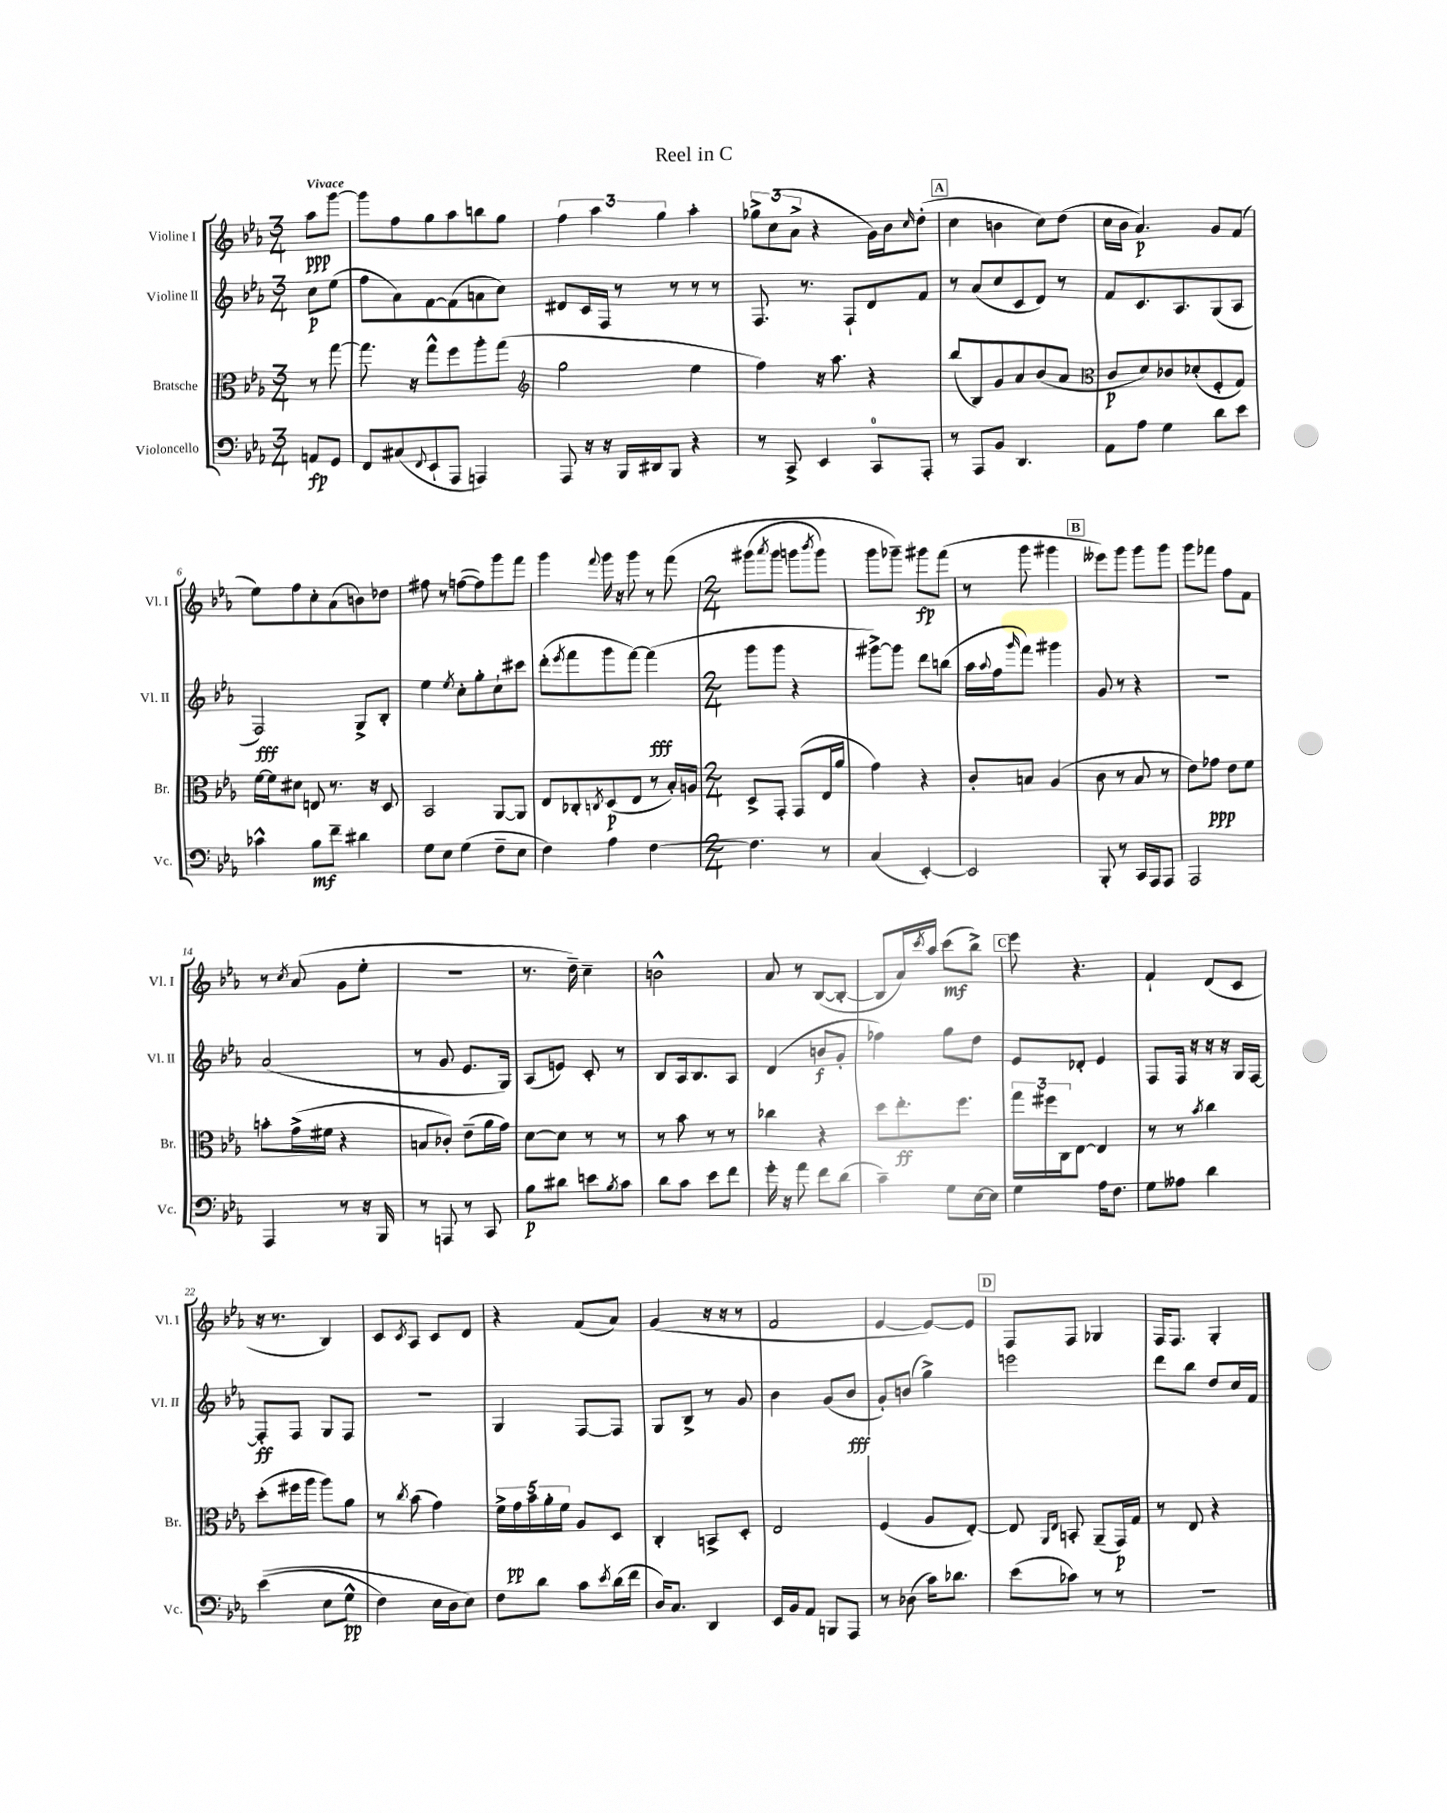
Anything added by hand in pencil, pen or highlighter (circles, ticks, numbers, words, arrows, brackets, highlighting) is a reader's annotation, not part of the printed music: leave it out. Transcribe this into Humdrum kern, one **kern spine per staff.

**kern	**dynam	**kern	**dynam	**kern	**dynam	**kern	**dynam
*part4	*part4	*part3	*part3	*part2	*part2	*part1	*part1
*staff4	*staff4	*staff3	*staff3	*staff2	*staff2	*staff1	*staff1
*I"Violoncello	*	*I"Bratsche	*	*I"Violine II	*	*I"Violine I	*
*I'Vc.	*	*I'Br.	*	*I'Vl. II	*	*I'Vl. I	*
*clefF4	*	*clefC3	*	*clefG2	*	*clefG2	*
*k[b-e-a-]	*	*k[b-e-a-]	*	*k[b-e-a-]	*	*k[b-e-a-]	*
*M3/4	*	*M3/4	*	*M3/4	*	*M3/4	*
=	=	=	=	=	=	=	=
!	!	!	!	!	!	!LO:TX:a:B:t=Vivace	!
8AAn/L	fp	8r	.	8cc\L	p	8aa-\L	ppp
8GG/J	.	[8gg\	.	(8ee-\J	.	[8ggg\J	.
=1	=1	=1	=1	=1	=1	=1	=1
8FF/L	.	8.gg\]	.	8ff\L	.	8ggg\L]	.
(8C#X/	.	.	.	8a-\)	.	8ff\	.
.	.	16r	.	.	.	.	.
8qqFF/	.	.	.	.	.	.	.
8EE-`/	.	8gg^^\L	.	[8f\	.	8gg\	.
8AAA-/J	.	8ff\	.	(8f\]	.	8aa-\	.
4AAAn/)	.	8aa-'\	.	8an\	.	8bbn\	.
.	.	(8gg\J	.	8cc\J)	.	8gg\J	.
=2	=2	=2	=2	=2	=2	=2	=2
*	*	*clefG2	*	*	*	*	*
8AAA-/	.	2gg\	.	8d#X/L	.	6ff\	.
16r	.	.	.	16c/L	.	.	.
.	.	.	.	.	.	6aa-\	.
16r	.	.	.	16F/JJ	.	.	.
16BBB-/LL	.	.	.	8r	.	.	.
16DD#X/J	.	.	.	.	.	.	.
.	.	.	.	.	.	6gg\	.
8BBB-/J	.	.	.	8r	.	.	.
4r	.	4ee-\	.	8r	.	4aa-'\	.
.	.	.	.	8r	.	.	.
=3	=3	=3	=3	=3	=3	=3	=3
8r	.	4ff\)	.	8.F/	.	12gg-X^\L	.
.	.	.	.	.	.	(12cc\	.
8CC^/	.	.	.	.	.	.	.
.	.	.	.	.	.	12a-^\J	.
.	.	.	.	8.r	.	.	.
4EE-/	.	16r	.	.	.	4r	.
.	.	8.aa-\	.	.	.	.	.
.	.	.	.	8F`/L	.	.	.
8CC/L	.	4r	.	8d/	.	16g\LL)	.
.	.	.	.	.	.	16b-\J	.
.	.	.	.	.	.	16qqcc/	.
8AAA-'/J	.	.	.	8f/J	.	(8dd'\J	.
!!LO:REH:place=s1:t=A
=4	=4	=4	=4	=4	=4	=4	=4
8r	.	(8bb-/L	.	8r	.	4cc\	.
8AAA-/L	.	8B-/)	.	(8a-/L	.	.	.
8BB-/J	.	8g/	.	8cc/	.	4bn\	.
4.DD/	.	8a-/	.	8c/	.	.	.
.	.	(8b-/	.	8d/J)	.	8cc\L)	.
.	.	8a-/J	.	8r	.	(8dd\J	.
=5	=5	=5	=5	=5	=5	=5	=5
*	*	*clefC3	*	*	*	*	*
8AA-\L	.	8c/L	p	8f/L	.	16cc\LL	.
.	.	.	.	.	.	16b-\JJ	.
8A-\J	.	8d/)	.	8.c/	.	4.a-/)	p
4G\	.	8c-X/	.	.	.	.	.
.	.	.	.	8.A-/	.	.	.
.	.	(8d-X'/	.	.	.	.	.
8d\L	.	8F'/	.	(8G/	.	8g/L	.
8e-\J	.	8G/J)	.	8A-/J	.	(8f/J	.
!!LO:LB:g=z
=6	=6	=6	=6	=6	=6	=6	=6
4c-X^^\	.	[16f\LL	.	2F/)	fff	8ee-\L)	.
.	.	16f\J]	.	.	.	.	.
.	.	8d#X\J	.	.	.	8ff\	.
8B-\L	mf	8En/	.	.	.	8cc'\	.
8f~\J	.	8.r	.	.	.	(8a-\	.
4d#X\	.	.	.	8G^/L	.	8bn\)	.
.	.	16r	.	.	.	.	.
.	.	8D/	.	8B-'/J	.	8dd-X\J	.
=7	=7	=7	=7	=7	=7	=7	=7
8G\L	.	2BB-/	.	4ee-\	.	8ff#X\	.
8E-\J	.	.	.	.	.	8r	.
.	.	.	.	8qee-/	.	.	.
(4G\	.	.	.	8cc'\L	.	([8ffn\L	.
.	.	.	.	8gg'\	.	8ff\])	.
8F~\L	.	[8AA-/L	.	8cc`\	.	8ggg\	.
8E-\J	.	8AA-/J]	.	8ccc#X\J	.	8fff\J	.
=8	=8	=8	=8	=8	=8	=8	=8
4F\)	.	8E-/L	.	(8ddd'\L	.	4ggg\	.
.	.	.	.	8qeee-/	.	.	.
.	.	8C-X'/	.	8fff\	.	.	.
.	.	8qCn/	.	.	.	8qqfff/	.
4A-\	.	(8D/	p	8ggg\	.	16ggg\	.
.	.	.	.	.	.	16r	.
.	.	8E-/J	.	[8fff\J)	.	8ggg\	.
[4F\	.	8r	.	(4fff\]	fff	8r	.
.	.	16B-'/LL)	.	.	.	(8fff\	.
.	.	16An/JJ	.	.	.	.	.
=9	=9	=9	=9	=9	=9	=9	=9
*M2/4	*	*M2/4	*	*M2/4	*	*M2/4	*
4.F\]	.	8D^/L	.	8ggg\L	.	(8ggg#X\L	.
.	.	.	.	.	.	8qaaa-/	.
.	.	8GG'/J	.	8ggg\J	.	8ggg#\J	.
.	.	(8GG/L	.	4r	.	8gggn\L	.
.	.	.	.	.	.	8qbbb-/	.
8r	.	16E-/L	.	.	.	8ggg\J)	.
.	.	16a-/JJ	.	.	.	.	.
=10	=10	=10	=10	=10	=10	=10	=10
(4C/	.	4g\)	.	[8ggg#X^\L)	.	8ggg\L	.
.	.	.	.	8ggg#\J]	.	8ggg-X~\J)	.
[4EE-'/)	.	4r	.	8ddd\L	.	8ggg#X\L	fp
.	.	.	.	(8bbn\J	.	(8fff\J	.
=11	=11	=11	=11	=11	=11	=11	=11
2EE-/]	.	8c'/L	.	16aa-\LL	.	8r	.
.	.	.	.	8qqaa-/	.	.	.
.	.	.	.	16ff\J	.	.	.
.	.	.	.	16qqggg/	.	.	.
.	.	8Bn/J	.	8fff\J)	.	8ggg\	.
.	.	(4A-/	.	4ggg#X\	.	4ggg#X\	.
!!LO:REH:place=s1:t=B
=12	=12	=12	=12	=12	=12	=12	=12
8BBB-'/	.	8c\	.	8g/	.	8eee--X\L)	.
8r	.	8r	.	8r	.	8ggg\J	.
16CC/LL	.	8B-/	.	4r	.	8ggg\L	.
16AAA-/J	.	.	.	.	.	.	.
8AAA-/J	.	8r	.	.	.	8ggg\J	.
=13	=13	=13	=13	=13	=13	=13	=13
2AAA-/	.	8e-\L)	.	2r	.	8ggg\L	.
.	.	8g-X\J	ppp	.	.	8fff-X\J	.
.	.	8e-\L	.	.	.	8ff\L	.
.	.	8f\J	.	.	.	8f\J	.
!!LO:LB:g=z
=14	=14	=14	=14	=14	=14	=14	=14
4AAA-/	.	8bn'\L	.	(2a-/	.	8r	.
.	.	.	.	.	.	8qcc/	.
.	.	(16g^\L	.	.	.	(8a-/	.
.	.	16f#X\JJ	.	.	.	.	.
8r	.	4r	.	.	.	8g\L	.
16r	.	.	.	.	.	8ee-'\J	.
16BBB-/	.	.	.	.	.	.	.
=15	=15	=15	=15	=15	=15	=15	=15
8r	.	8Bn/L	.	8r	.	2r	.
8AAAn/	.	8c-X'/J)	.	8g/	.	.	.
8r	.	(8e-~\L	.	8.e-/L	.	.	.
8CC/	.	16a-\L	.	.	.	.	.
.	.	16g\JJ)	.	16G/Jk)	.	.	.
=16	=16	=16	=16	=16	=16	=16	=16
8B-\L	p	[8d\L	.	(8A-/L	.	8.r	.
8d#X\J	.	8d\J]	.	8en/J)	.	.	.
.	.	.	.	.	.	16dd~\)	.
8en\L	.	8r	.	8c'/	.	4cc~\	.
8qB-/	.	.	.	.	.	.	.
8c\J	.	8r	.	8r	.	.	.
=17	=17	=17	=17	=17	=17	=17	=17
8d\L	.	8r	.	8B-/L	.	2bn^^\	.
8c\J	.	8b-\	.	16A-/k	.	.	.
.	.	.	.	8.B-/	.	.	.
8e-\L	.	8r	.	.	.	.	.
8f\J	.	8r	.	8A-/J	.	.	.
=18	=18	=18	=18	=18	=18	=18	=18
16g'\	.	4cc-X\	.	(4d/	.	8a-/	.
16r	.	.	.	.	.	.	.
8a-\	.	.	.	.	.	8r	.
8f\L	.	4r	.	8bn/L	f	([8B-/L	.
(8d\J	.	.	.	8g'/J	.	8B-'/J_	.
=19	=19	=19	=19	=19	=19	=19	=19
4c~\)	.	8dd\L	.	4ff-X\)	.	8B-/L]	.
.	.	8.ee-'\	ff	.	.	16a-/L)	.
.	.	.	.	.	.	8qccc/	.
.	.	.	.	.	.	16aa-/JJ	.
8G\L	.	.	.	8gg\L	.	(8ccc\L	mf
.	.	8.ff\J	.	.	.	.	.
[16E-\L	.	.	.	8dd\J	.	8bb-^\J)	.
16E-\JJ]	.	.	.	.	.	.	.
!!LO:REH:place=s1:t=C
=20	=20	=20	=20	=20	=20	=20	=20
4G\	.	24gg\LL	.	8e-/L	.	8eee-\	.
.	.	24ff#X\	.	.	.	.	.
.	.	24C\J	.	.	.	.	.
.	.	[8E-\J	.	8d-X'/J	.	4.r	.
16A-\KL	.	4E-/]	.	4e-/	.	.	.
8.F\J	.	.	.	.	.	.	.
=21	=21	=21	=21	=21	=21	=21	=21
8G\L	.	8r	.	8F/L	.	4f`/	.
8A--X\J	.	8r	.	16F/Jk	.	.	.
.	.	.	.	16r	.	.	.
.	.	8qb-/	.	.	.	.	.
4d\	.	4cc\	.	16r	.	(8d/L	.
.	.	.	.	16r	.	.	.
.	.	.	.	16G/LL	.	8c/J	.
.	.	.	.	[16F/JJ	.	.	.
!!LO:LB:g=z
=22	=22	=22	=22	=22	=22	=22	=22
((4e-\	.	(8dd'\L	.	8F'/L]	ff	16r	.
.	.	.	.	.	.	8.r	.
.	.	16ff#X\L	.	8F/J	.	.	.
.	.	16aa-\JJ	.	.	.	.	.
8E-\L	.	8aa-\L)	.	8G/L	.	4B-/)	.
8G^^\J	pp	8a-\J	.	8F/J	.	.	.
=23	=23	=23	=23	=23	=23	=23	=23
4F\)	.	8r	.	2r	.	8c/L	.
.	.	8qcc/	.	.	.	8qc/	.
.	.	(8b-\	.	.	.	8A-/J	.
16E-\LL	.	4g\)	.	.	.	8c/L	.
16D\J	.	.	.	.	.	.	.
8E-\J)	.	.	.	.	.	8d/J	.
=24	=24	=24	=24	=24	=24	=24	=24
8F\L	.	20f^\LL	.	4G/	.	4r	.
.	.	20g\	pp	.	.	.	.
.	.	20b-\	.	.	.	.	.
8d\J	.	.	.	.	.	.	.
.	.	20a-'\	.	.	.	.	.
.	.	20f\JJ	.	.	.	.	.
8c\L	.	8A-/L	.	[8F/L	.	(8f/L	.
8qe-/	.	.	.	.	.	.	.
(16d\L	.	8D/J	.	8F/J]	.	8a-/J)	.
16f\JJ	.	.	.	.	.	.	.
=25	=25	=25	=25	=25	=25	=25	=25
16D/KL)	.	4C'/	.	8G/L	.	(4g/	.
8.C/J	.	.	.	.	.	.	.
.	.	.	.	8B-^/J	.	.	.
4DD/	.	8BBn^/L	.	8r	.	16r	.
.	.	.	.	.	.	16r	.
.	.	8D'/J	.	8g/	.	8r	.
=26	=26	=26	=26	=26	=26	=26	=26
16EE-/LL	.	2E-/	.	4b-\	.	2f/	.
16BB-/J	.	.	.	.	.	.	.
8AA-/J	.	.	.	.	.	.	.
8BBBn/L	.	.	.	(8g/L	.	.	.
8AAA-/J	.	.	.	8b-/J	fff	.	.
=27	=27	=27	=27	=27	=27	=27	=27
8r	.	(4F/	.	8g'/L)	.	[4e-/	.
(8D-X\	.	.	.	(8bn/J	.	.	.
16c\KL)	.	8A-/L	.	4gg^\)	.	8e-/L_)	.
8.d-X\J	.	.	.	.	.	.	.
.	.	[8E-'/J)	.	.	.	8e-/J]	.
!!LO:REH:place=s1:t=D
=28	=28	=28	=28	=28	=28	=28	=28
(8e-\L	.	8E-/]	.	2eeen\	.	8F/L	.
.	.	16qqAA-/LL	.	.	.	.	.
.	.	16qqE-/JJ	.	.	.	.	.
8c-X\J)	.	8BBn'/	.	.	.	8F/J	.
8r	.	(8AA-~/L	.	.	.	4G-X/	.
8r	.	16GG/L)	p	.	.	.	.
.	.	16G/JJ	.	.	.	.	.
=29	=29	=29	=29	=29	=29	=29	=29
2r	.	8r	.	8ddd\L	.	16F/KL	.
.	.	.	.	.	.	8.F/J	.
.	.	8E-/	.	8bb-\J	.	.	.
.	.	4r	.	8dd/L	.	4G'/	.
.	.	.	.	16cc/L	.	.	.
.	.	.	.	16f/JJ	.	.	.
==	==	==	==	==	==	==	==
*-	*-	*-	*-	*-	*-	*-	*-
